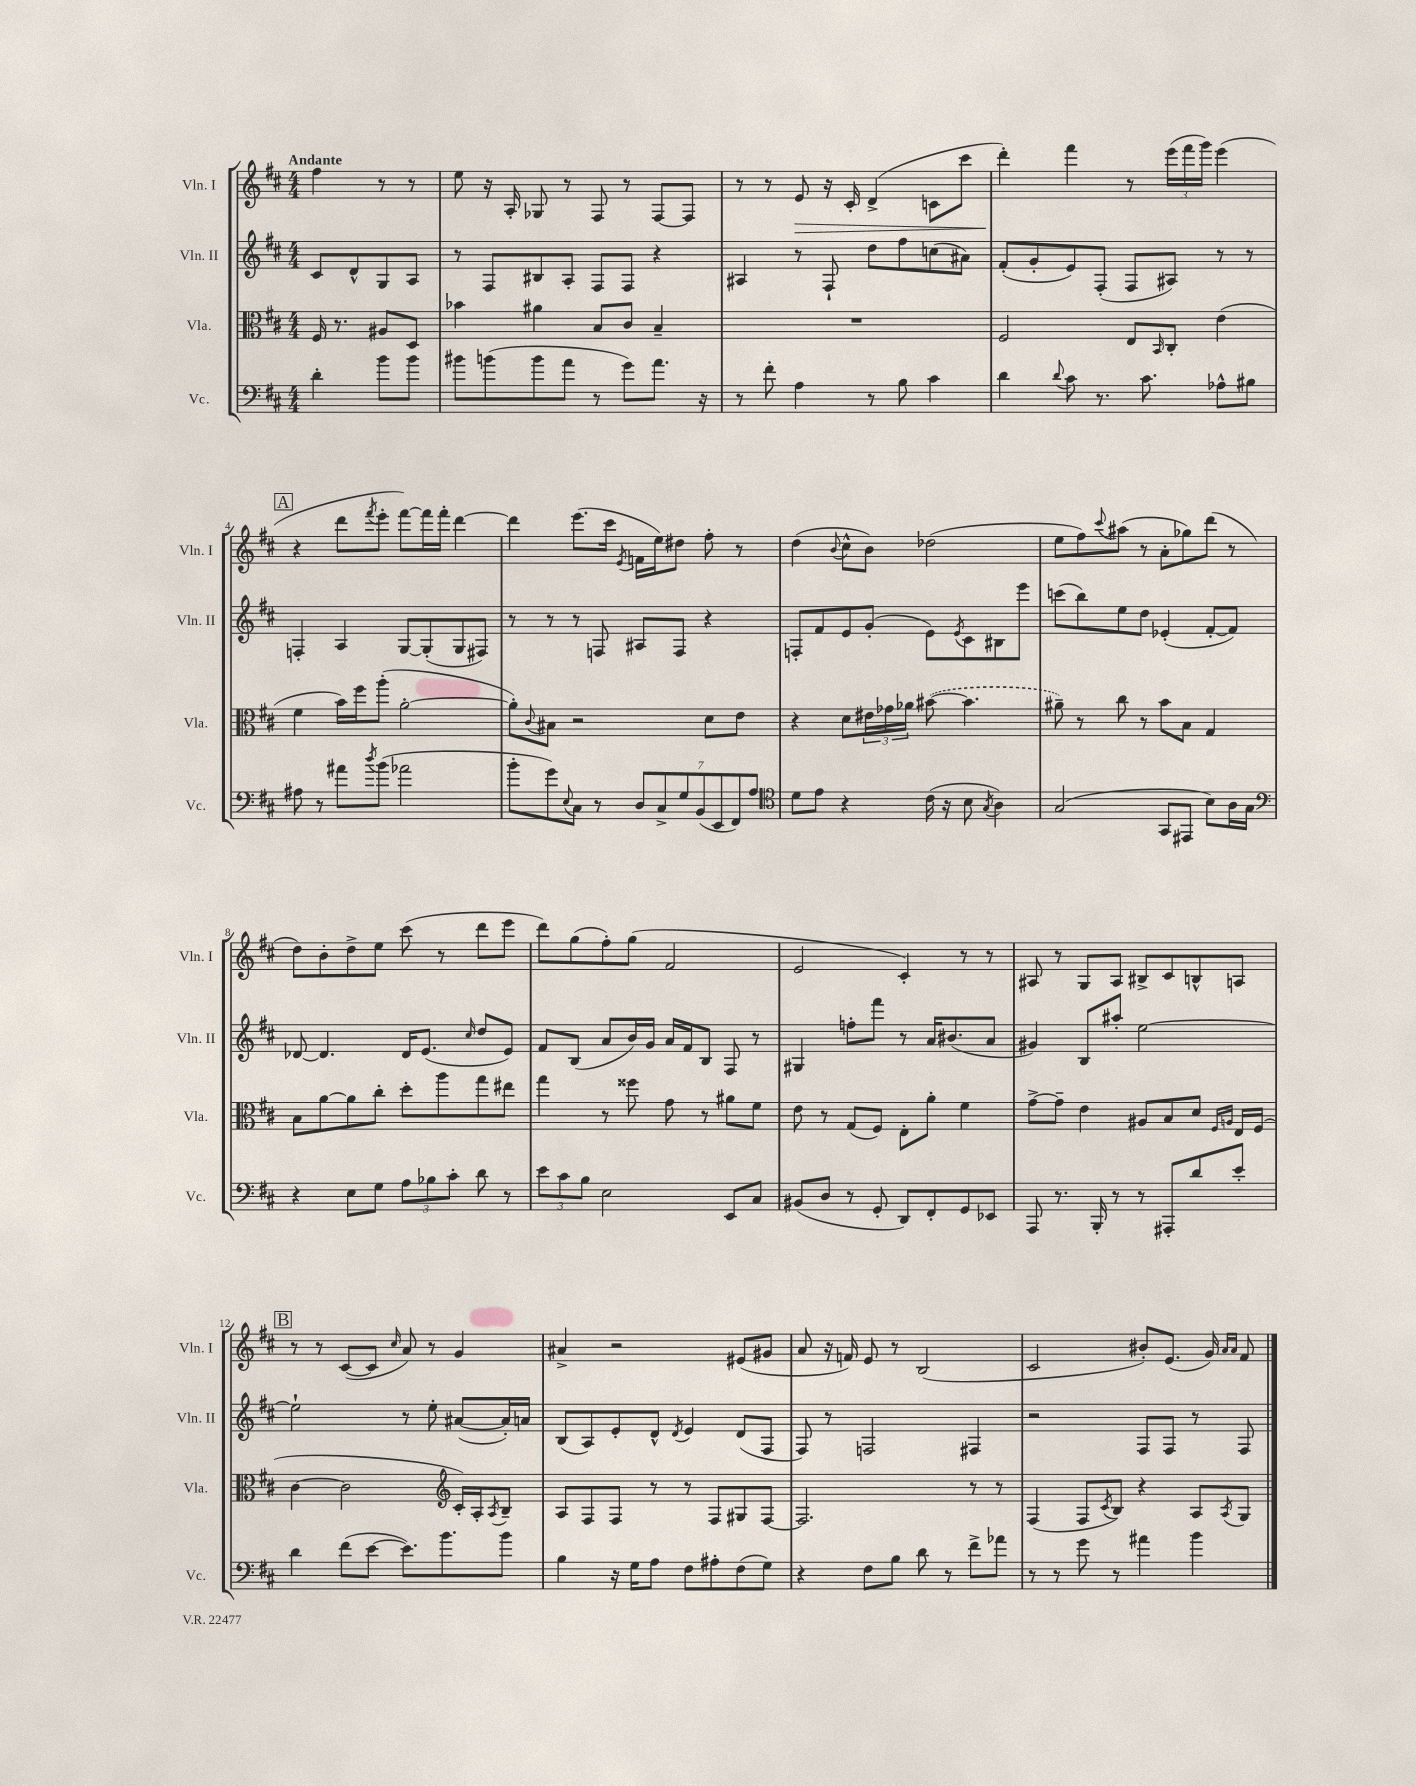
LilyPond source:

<<
\new StaffGroup <<
\new Staff = "s0" \with { instrumentName = "Vln. I" shortInstrumentName = "Vln. I" } {
    \clef treble \key d \major \numericTimeSignature \time 4/4 \partial 2 \tempo "Andante"
    fis''4 r8 r8 |
    e''8 r16 a16-. ges8 r8 fis8 r8 fis8~ fis8 |
    r8 r8 e'8\> r16 cis'16-. d'4->( c'8 cis'''8 |
    d'''4-.\!) fis'''4 r8 \tuplet 3/2 { e'''16( fis'''16 g'''16) } e'''4( |
    \mark \markup { \box "A" } r4 d'''8 \acciaccatura { fis'''8 } e'''8-. fis'''8~) fis'''16 fis'''16-. d'''4~ |
    d'''4 e'''8.( cis'''16 \acciaccatura { e'8 } f'16 e''16) dis''8 fis''8-. r8 |
    d''4( \appoggiatura { b'8 } cis''8-^ b'8) des''2( |
    e''8 fis''8) \appoggiatura { cis'''8 } ais''8( r8 a'8-. ges''8) d'''8( r8 |
    d''8) b'8-. d''8-> e''8 cis'''8( r8 d'''8 e'''8 |
    d'''8) g''8( fis''8-.) g''8( fis'2 |
    e'2 cis'4-.) r8 r8 |
    ais8 r8 g8 ais8 bis8-> cis'8 b8-^ a8 |
    \mark \markup { \box "B" } r8 r8 cis'8~( cis'8 \grace { cis''16 } a'8) r8 g'4 |
    ais'4-> r2 eis'8( gis'8 |
    a'8 r16 f'16) e'8 r8 b2( |
    cis'2 bis'8-.) e'8.( g'16) \grace { a'16 a'16 } fis'8 \bar "|." |
}
\new Staff = "s1" \with { instrumentName = "Vln. II" shortInstrumentName = "Vln. II" } {
    \clef treble \key d \major \numericTimeSignature \time 4/4 \partial 2
    cis'8 d'8-^ g8 a8 |
    r8 fis8 bis8 a8-. fis8 fis8 r4 |
    ais4 r8 fis8-! d''8 fis''8 c''8( ais'8) |
    fis'8-.( g'8-. e'8) fis8-.( fis8 ais8) r8 r8 |
    \mark \markup { \box "A" } f4-. a4 g8~ g8-.( g8 fis8) |
    r8 r8 r8 f8 ais8 f8 r4 |
    f8-. fis'8 e'8 g'8-.( e'8) \acciaccatura { e'8 } cis'8 bis8 e'''8 |
    c'''8( b''8) e''8 d''8 ees'4-.( fis'8~-. fis'8) |
    des'8~ des'4. des'16 e'8.( \grace { cis''16 } d''8 e'8) |
    fis'8 b8( a'8 b'16) g'16 a'16 fis'16 b8 fis8 r8 |
    gis4 f''8-. fis'''8 r8 a'16 bis'8.( a'8 |
    gis'4) b8 ais''8-. e''2~ |
    \mark \markup { \box "B" } e''2-! r8 e''8-. ais'8~( ais'16-.) a'16 |
    b8( a8) e'8-. d'8-^ \acciaccatura { d'8 } e'4 d'8( fis8 |
    fis8) r8 f2 fis4 |
    r2 fis8 fis8 r8 fis8 \bar "|." |
}
\new Staff = "s2" \with { instrumentName = "Vla." shortInstrumentName = "Vla." } {
    \clef alto \key d \major \numericTimeSignature \time 4/4 \partial 2
    fis16 r8. ais8 d8 |
    bes'4 ais'4 b8 cis'8 b4-- |
    R1 |
    fis2 e8 \grace { b,16 } cis8-. e'4( |
    \mark \markup { \box "A" } fis'4 b'16) fis''16 a''8-.( a'2~-. |
    a'8-.) \appoggiatura { cis'8 } bis8 r2 d'8 e'8 |
    r4 d'8 \tuplet 3/2 { eis'16 ges'16 aes'16 } \once \slurDashed bis'8~( bis'4. |
    ais'8--) r8 cis''8 r8 b'8 b8 g4 |
    b8 a'8~ a'8 cis''8-. d''8-. a''8 g''8 eis''8 |
    g''4 r8 fisis''8 g'8 r8 ais'8 fis'8 |
    e'8 r8 g8( fis8) e8-. a'8-. fis'4 |
    g'8~-> g'8-- e'4 ais8 b8 d'8 \grace { fis16 a16 } e16 fis16( |
    \mark \markup { \box "B" } cis'4~ cis'2 \clef treble cis'16-.) a16-. \acciaccatura { a8 } b8-- |
    a8 fis8 fis8 r8 r8 fis8 gis8 fis8~ |
    fis2. r8 r8 |
    fis4( fis8 \acciaccatura { cis'8 } b8) r4 a8 \acciaccatura { a8 } g8 \bar "|." |
}
\new Staff = "s3" \with { instrumentName = "Vc." shortInstrumentName = "Vc." } {
    \clef bass \key d \major \numericTimeSignature \time 4/4 \partial 2
    d'4-. b'8 b'8 |
    bis'8 b'8( b'8 a'8 r8 g'8) a'8. r16 |
    r8 fis'8-. a4 r8 b8 cis'4 |
    d'4 \appoggiatura { d'8 } cis'8 r8. cis'8. aes8-^ bis8 |
    \mark \markup { \box "A" } ais8 r8 ais'8 \acciaccatura { d''8 } b'8( aes'2 |
    b'8-. g'8) \appoggiatura { e8 } cis8 r8 \tuplet 7/4 { d8 cis8-> g8 b,8( e,8 fis,8) a8 } |
    \clef tenor d'8 e'8 r4 cis'16( r16 b8 \acciaccatura { g8 } a4) |
    g2( g,8 eis,8 b8) a16 g16 |
    \clef bass r4 e8 g8 \tuplet 3/2 { a8 bes8 cis'8-. } d'8 r8 |
    \tuplet 3/2 { e'8 cis'8 b8 } e2 e,8 cis8 |
    bis,8( d8 r8 g,8-. d,8) fis,8-. g,8 ees,8 |
    a,,8 r8. b,,16-. r8 r8 ais,,8-. d'8 e'8-. |
    \mark \markup { \box "B" } d'4 fis'8( e'8~ e'8.) b'8. b'8 |
    b4 r16 g16 a8 fis8 ais8-. fis8( g8) |
    r4 fis8 b8 d'8 r8 fis'8-> aes'8 |
    r8 r8 g'8 r8 ais'4 b'4 \bar "|." |
}
>>
>>
